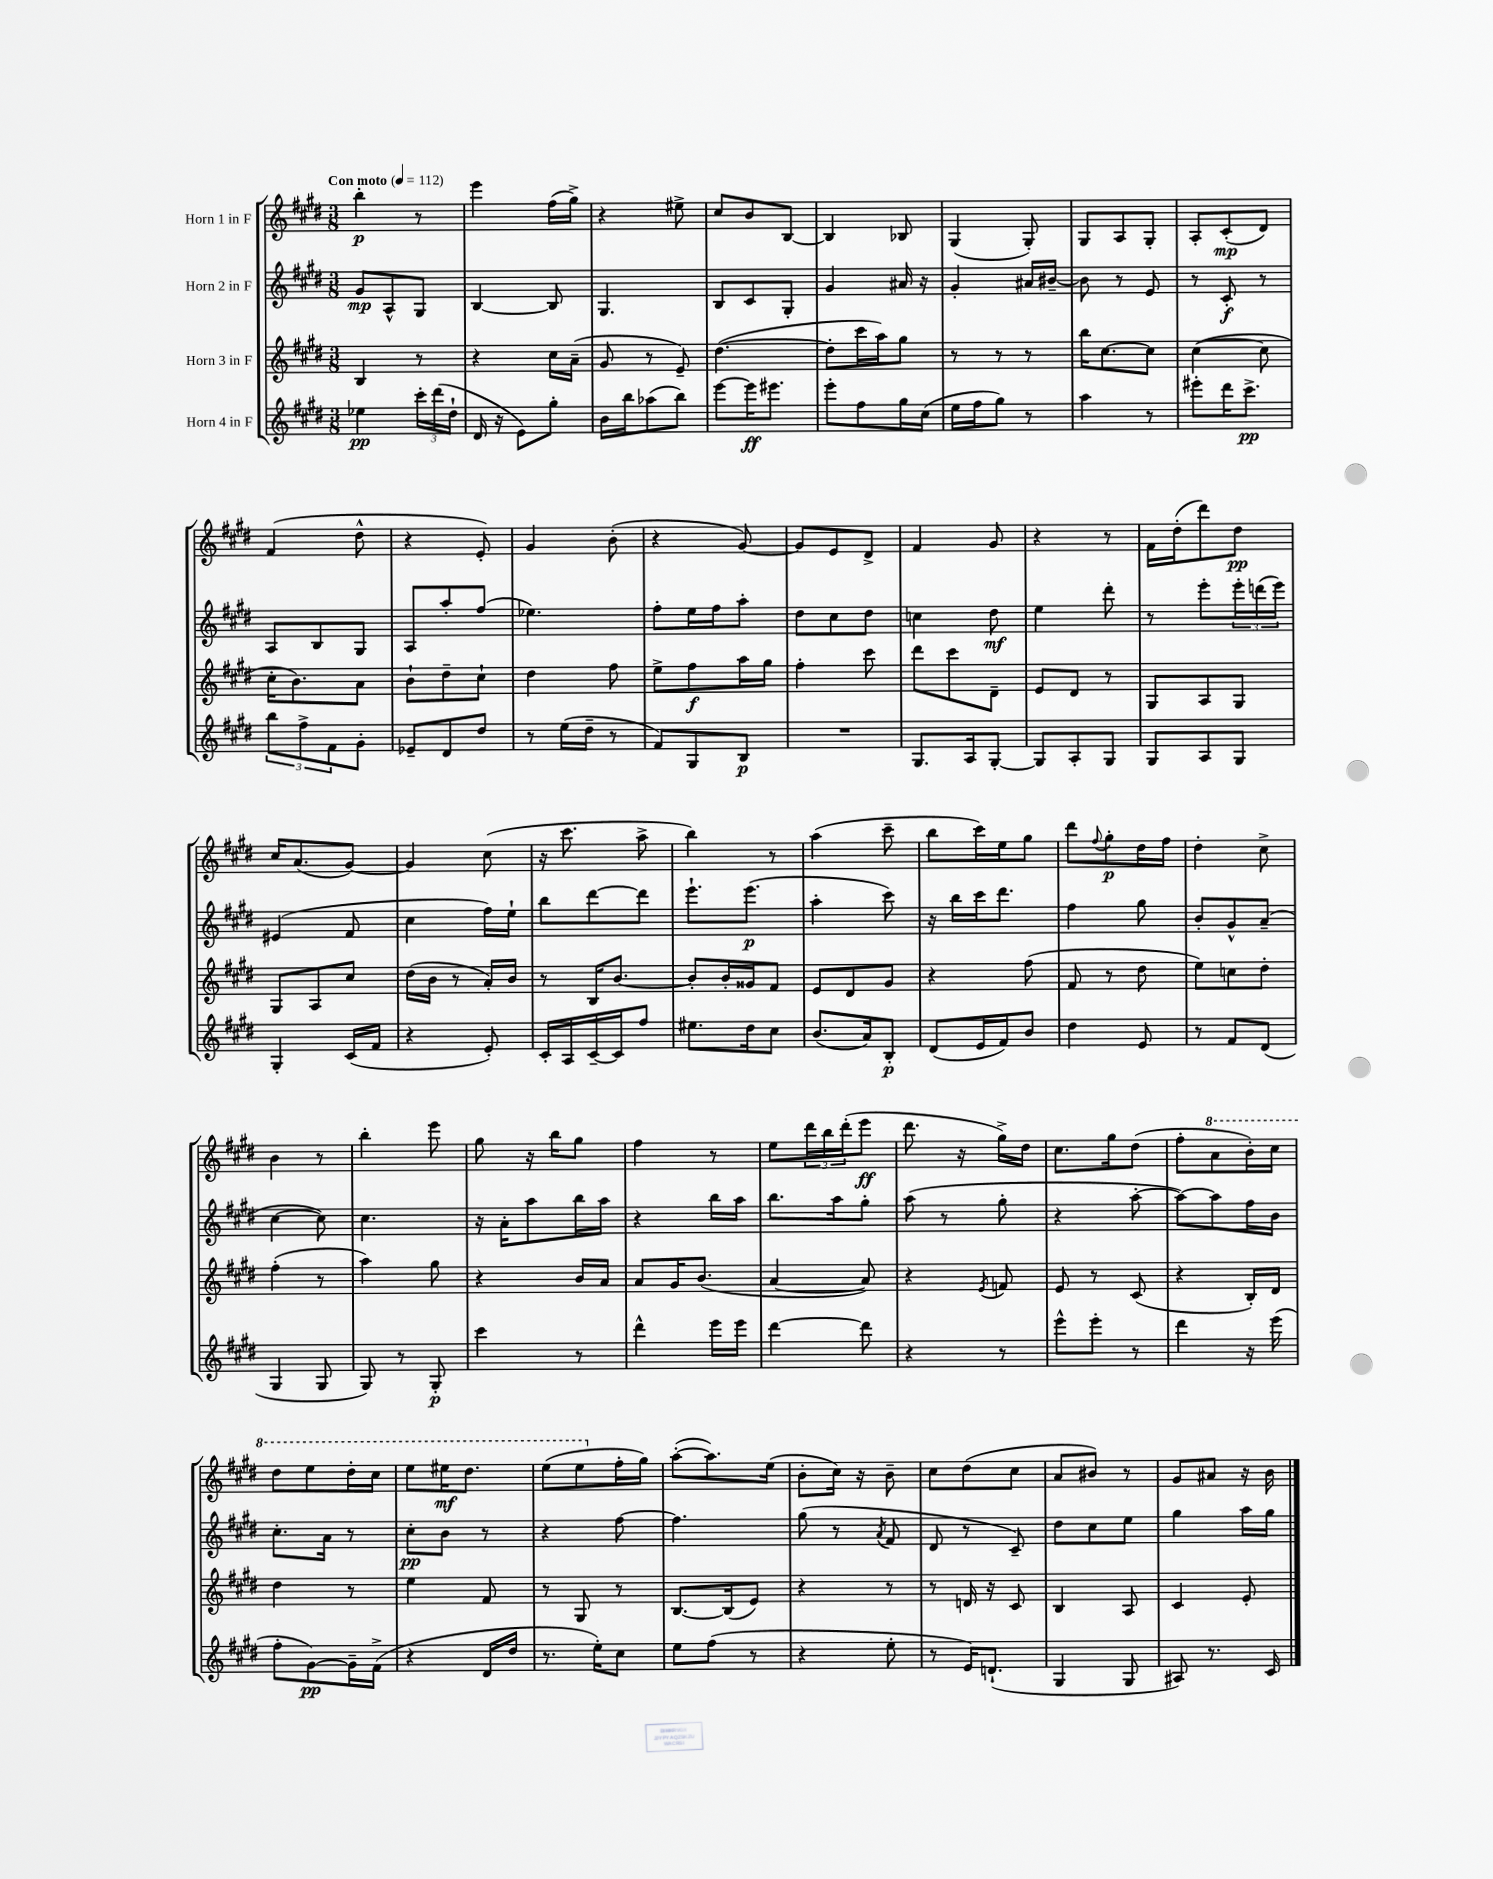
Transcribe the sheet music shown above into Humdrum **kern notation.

**kern	**kern	**kern	**kern
*staff4	*staff3	*staff2	*staff1
*clefG2	*clefG2	*clefG2	*clefG2
*k[f#c#g#d#]	*k[f#c#g#d#]	*k[f#c#g#d#]	*k[f#c#g#d#]
*M3/8	*M3/8	*M3/8	*M3/8
*MM112	*MM112	*MM112	*MM112
4ee-	4B	8g#	4bb'
.	.	8A^^	.
24ccc#'	8r	8G#	8r
(24ddd#	.	.	.
24dd#`	.	.	.
=	=	=	=
16d#	4r	[4B	4eee
16r	.	.	.
8e)	.	.	.
8gg#'	16cc#	8B]	(16ff#
.	(16a~	.	16gg#^)
=	=	=	=
16b	8g#	4.G#	4r
16bb	.	.	.
(8aa-	8r	.	.
8bb)	8e~)	.	8ee#^
=	=	=	=
[8eee	([4.dd#	8B	8cc#
16eee]	.	8c#	8b
8.eee#	.	.	.
.	.	8G#'	[8B
=	=	=	=
8eee'	8dd#']	4g#	4B]
8ff#	16ccc#	.	.
.	16aa)	.	.
16gg#	8gg#	16a#	8B-
(16cc#	.	16r	.
=	=	=	=
16ee	8r	4g#'	(4G#
16ff#	.	.	.
8gg#)	8r	.	.
8r	8r	16a#	8G#')
.	.	[16b#~	.
=	=	=	=
4aa	16bb	8b#]	8G#
.	[8.cc#	.	.
.	.	8r	8A
8r	8cc#]	8e	8G#'
=	=	=	=
8eee#'	([4cc#	8r	8A'
16ddd#	.	8c#'	(8c#'
8.ccc#^	.	.	.
.	8cc#]	8r	8d#)
=	=	=	=
12bb	16cc#'	8A	(4f#
.	8.b)	.	.
12ff#^	.	.	.
.	.	8B	.
12f#	.	.	.
8g#'	8a	8G#	8dd#^^
=	=	=	=
8e-~	8b`	8A	4r
8d#	8dd#~	8aa'	.
8dd#	8cc#`	(8ff#	8e')
=	=	=	=
8r	4dd#	4.ee-)	4g#
(16ee	.	.	.
16dd#~	.	.	.
8r	8ff#	.	(8b'
=	=	=	=
8f#)	8ee^	8ff#'	4r
8G#	8ff#	16ee	.
.	.	16ff#	.
8B	16aa	8aa'	[8g#)
.	16gg#	.	.
=	=	=	=
4.r	4ff#'	8dd#	8g#]
.	.	8cc#	8e
.	8ccc#	8dd#	8d#^
=	=	=	=
8.G#	8ddd#	4cc	4f#
.	8ccc#	.	.
16A	.	.	.
[8G#'	8d#~	8dd#	8g#
=	=	=	=
8G#]	8e	4ee	4r
8A'	8d#	.	.
8G#	8r	8ddd#'	8r
=	=	=	=
8G#	8G#	8r	16f#
.	.	.	(16dd#'
8A	8A	8eee'	8ddd#)
8G#	8G#	24eee'	8dd#
.	.	(24ddd	.
.	.	24eee)	.
=	=	=	=
4G#'	8G#	(4e#	16cc#
.	.	.	(8.a
.	8A	.	.
(16c#	8cc#	8f#	[8g#)
16f#	.	.	.
=	=	=	=
4r	(16dd#	4cc#	4g#]
.	16b	.	.
.	8r	.	.
8e')	16a')	16ff#)	(8cc#
.	16b	16ee`	.
=	=	=	=
16c#'	8r	8bb	16r
16A	.	.	8.ccc#
[16c#~	16B	[8ddd#	.
16c#]	[8.b	.	.
8ff#	.	8ddd#]	8aa^
=	=	=	=
8.ee#	8b']	8.eee`	4bb)
.	16b'	.	.
16dd#	16g##	(8.eee	.
8cc#	8f#	.	8r
=	=	=	=
(8.b	8e	4aa'	(4aa
.	8d#	.	.
16a)	.	.	.
8B'	8g#	8ccc#)	8ccc#~
=	=	=	=
(8d#	4r	16r	8bb
.	.	16bb	.
16e	.	16ccc#	16ccc#)
16f#)	.	8.ddd#	16ee
8b	(8ff#	.	8gg#
=	=	=	=
4dd#	8f#	4ff#	8ddd#
.	.	.	8qqff#
.	8r	.	8gg#'
8e	8dd#	8gg#	16dd#
.	.	.	16ff#
=	=	=	=
8r	8ee)	8b'	4dd#'
8f#	8cc	8g#^^	.
(8d#	8dd#'	(8a~	8cc#^
=	=	=	=
4G#	(4ff#'	[4cc#	4b
8G#	8r	8cc#])	8r
=	=	=	=
8G#)	4aa)	4.cc#	4bb'
8r	.	.	.
8G#'	8gg#	.	8eee
=	=	=	=
4ccc#	4r	16r	8gg#
.	.	16a'	.
.	.	8aa	16r
.	.	.	16bb
8r	16b	16bb	8gg#
.	16a	16aa	.
=	=	=	=
4ddd#^^	8a	4r	4ff#
.	16g#	.	.
.	(8.b	.	.
16eee	.	16bb	8r
16eee	.	16aa	.
=	=	=	=
[4ddd#	[4a	8.bb	8ee
.	.	.	24ddd#
.	.	.	24bb
.	.	16aa	.
.	.	.	(24ddd#'
8ddd#]	8a])	8gg#'	8eee
=	=	=	=
4r	4r	(8aa	8.ddd#
.	.	8r	.
.	.	.	16r
.	8qe	.	.
8r	8f	8gg#'	16gg#^)
.	.	.	16dd#
=	=	=	=
8eee^^	8e	4r	8.cc#
8eee'	8r	.	.
.	.	.	16gg#
8r	(8c#	[8aa'	(8dd#
=	=	=	=
4ddd#	4r	8aa_)	8ff#'
.	.	8aa]	8aa
16r	16B')	16ff#	16bb')
(16eee	16d#	16b	16ccc#
=	=	=	=
8ff#'	4dd#	8.cc#'	8ddd#
[8g#)	.	.	8eee
.	.	16a	.
16g#~]	8r	8r	16ddd#'
(16f#^	.	.	16ccc#
=	=	=	=
4r	4ee	8cc#'	8eee
.	.	8b	16eee#
.	.	.	8.ddd#
16d#	8f#	8r	.
16dd#	.	.	.
=	=	=	=
8.r	8r	4r	(8eee
.	8G#	.	8eee
16ee')	.	.	.
8cc#	8r	[8ff#	16ff#'
.	.	.	16gg#)
=	=	=	=
8ee	[8.B	4.ff#]	([8aa'
(8ff#	.	.	8.aa])
.	(16B]	.	.
8r	8e)	.	.
.	.	.	(16ee
=	=	=	=
4r	4r	(8gg#	8b'
.	.	8r	16cc#)
.	.	.	16r
.	.	8qa	.
8ee'	8r	8f#	8b~
=	=	=	=
8r	8r	8d#	8cc#
16e)	16d	8r	(8dd#
(8.d`	16r	.	.
.	8c#	8c#~)	8cc#
=	=	=	=
4G#	4B	8dd#	8a
.	.	8cc#	8b#)
8G#	8A	8ee	8r
=	=	=	=
8A#)	4c#	4gg#	8g#
8.r	.	.	8a#
.	8e'	16aa	16r
16c#	.	16gg#	16b
==	==	==	==
*-	*-	*-	*-
